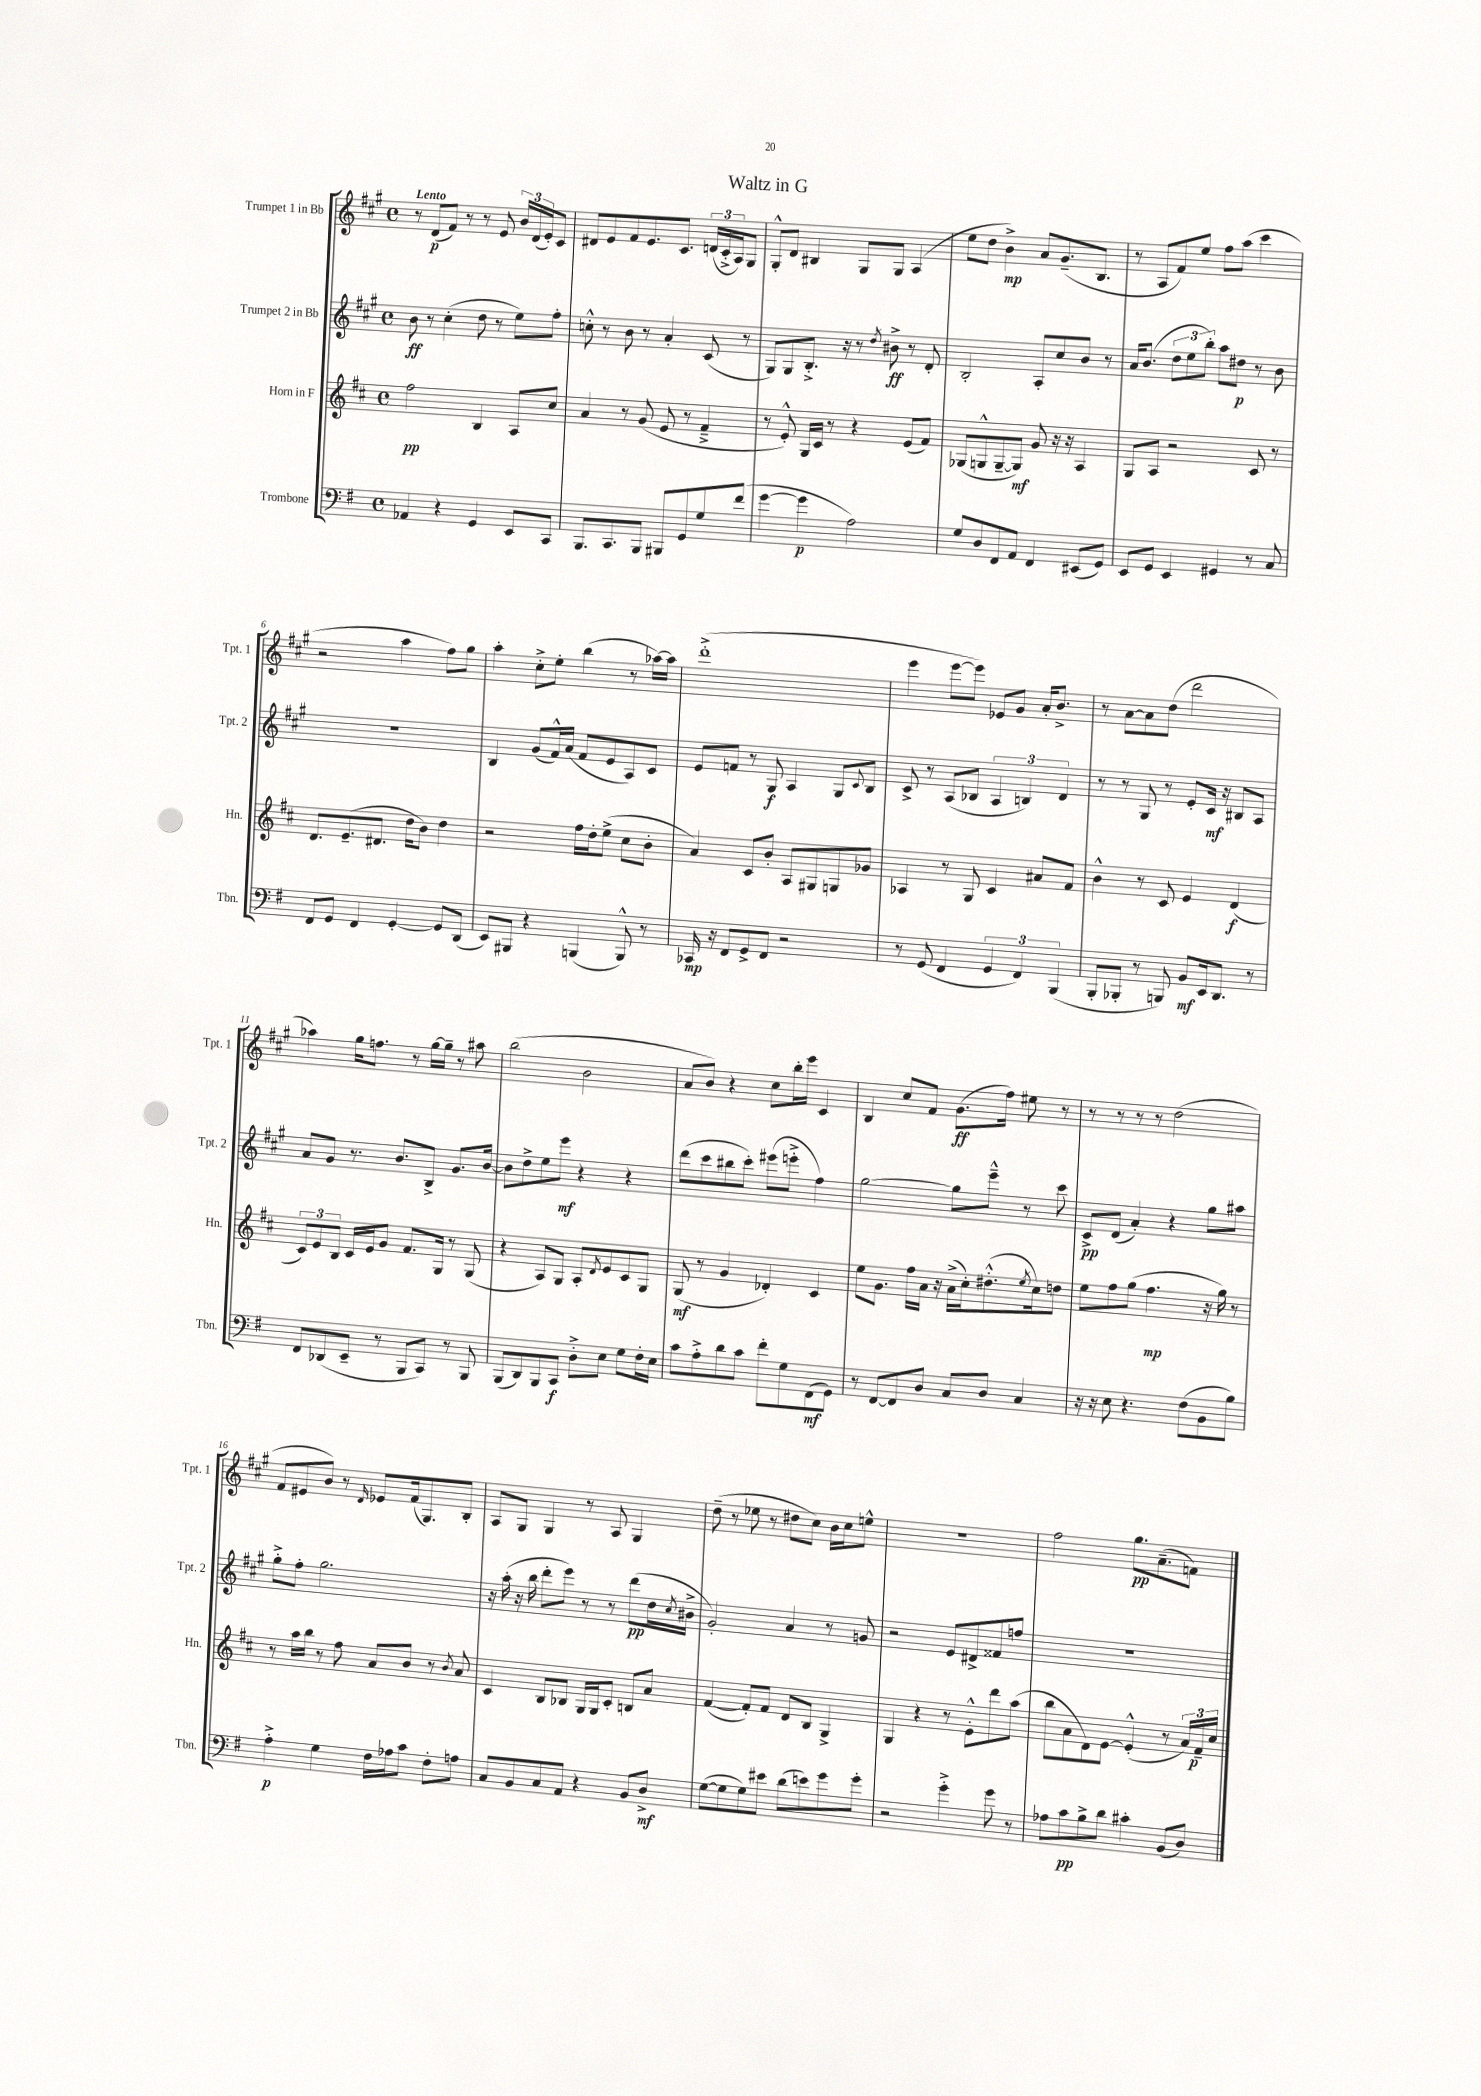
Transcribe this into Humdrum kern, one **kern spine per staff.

**kern	**kern	**kern	**kern
*staff4	*staff3	*staff2	*staff1
*clefF4	*clefG2	*clefG2	*clefG2
*k[f#]	*k[f#c#]	*k[f#c#g#]	*k[f#c#g#]
*M4/4	*M4/4	*M4/4	*M4/4
*met(c)	*met(c)	*met(c)	*met(c)
4AA-	2ff#	8b	8r
.	.	8r	(8d
4r	.	(4cc#'	8f#)
.	.	.	8r
4GG	4B	8dd	8r
.	.	8r	8e
8EE	8A	8ee)	24b
.	.	.	(24d
.	.	.	24e')
8CC	8cc#	8ff#'	8c#
=	=	=	=
8.BBB	4a	8cc'^^	8d#
.	.	8r	8e
8.CC	.	.	.
.	8r	8b	8f#
8BBB	(8g	8r	8.e
8BBB#	8e	4a'	.
.	.	.	8.c#
8GG	8r	.	.
8G	4f#~^	(8c#	(24d
.	.	.	24c#'^
.	.	.	24A)
(8f#	.	8r	8G#
=	=	=	=
[4g	8r	8G#)	8G#'^^
.	8e'^^)	8G#	8d
4g]	16G	8.B'^	4B#
.	16c#	.	.
.	8r	.	.
.	.	16r	.
2A)	4r	8r	8G#
.	.	8qdd	.
.	.	8b#^	8G#
.	(8e	8r	(4A
.	8f#)	8d'	.
=	=	=	=
8G	(8G-	2B'	8ee
8D	8G^^	.	8dd
8FF#	[8G~	.	4b^)
8AA	8G])	.	.
4FF#	8g	8A'	8a
.	16r	8cc#	(8.g#~
.	16r	.	.
(8EE#	4A	8b	.
.	.	.	8.B
8GG)	.	8r	.
=	=	=	=
8EE	8G	16a	8r
.	.	(8.b	.
8GG	8A	.	8A
4EE	2r	12dd	8f#)
.	.	12ee	.
.	.	.	8ee
.	.	12bb')	.
4GG#	.	8aa	8ff#
.	.	8dd#	(8aa
8r	8c#	8r	4ccc#
8C	8r	8b	.
=	=	=	=
8FF#	8.d	1r	2r
8GG	.	.	.
.	(8.e~	.	.
4FF#	.	.	.
.	8.d#	.	.
[4GG'	.	.	4aa
.	16dd	.	.
.	8b)	.	.
8GG]	4dd	.	8ff#)
(8DD	.	.	8gg#
=	=	=	=
8EE)	2r	4B	4aa'
8BBB#	.	.	.
4r	.	(8g#	8cc#'^
.	.	16f#^^)	8ee'
.	.	(16a	.
(4BBB	16ff#	8f#	(4bb
.	16dd'	.	.
.	(8ee^	8e	.
8BBB^^)	8cc#	8A)	8r
8r	8b'	8c#	[16aa-)
.	.	.	16aa-]
=	=	=	=
16CC-	4a)	8e	(1ddd'^
16r	.	.	.
8FF#	.	8f	.
8GG^	8c#	8r	.
8FF#	8b'	8G#	.
2r	8A	4A	.
.	8G#	.	.
.	8G	8G#	.
.	.	8qqc#	.
.	8g-	8B	.
=	=	=	=
8r	4A-	8c#^	4eee
(8GG	.	8r	.
4FF#	8r	(8A	[8eee
.	8G	8B-	8eee])
6GG	4c#	6A	8e-
.	.	.	8g#
6FF#)	.	6B)	.
.	8a#	.	16a'
.	.	.	8.b^
(6BBB	.	6d	.
.	8f#	.	.
=	=	=	=
8BBB'	4b^^	8r	8r
8BBB-'	.	8r	[8a
8r	8r	8G#	8a]
8BBB)	8c#	8r	(8dd
8BB	4e	8e'	2ddd
16EE	.	16c#	.
8.DD	.	16r	.
.	(4d	8B#	.
8r	.	8A	.
=	=	=	=
8FF#	12c#)	8a	4aa-)
.	12e	.	.
(8DD-	.	8g#	.
.	12B	.	.
8EE~	16c#	8.r	16gg#
.	16e	.	8.ff
8r	8g	.	.
.	.	8.b	.
8BBB	8.f#	.	8r
8CC)	.	8B^	[16gg#
.	16G	.	16gg#~]
8r	8r	8.g#	8r
8BBB	(8G	.	8aa#
.	.	[16b	.
=	=	=	=
(8BBB	4r	8b]	(2bb
8DD)	.	8dd^	.
8BBB	8A)	8ee	.
8CC	8G	8eee	.
8D'^	8A'	4r	2b
.	8qd	.	.
8E	8e	.	.
8G	8c#	4r	.
16F#'	8G	.	.
16E	.	.	.
=	=	=	=
8c	(8G	(8ddd	8a
8A'^	8r	8ccc#	8b)
8d	4g	8bb#	4r
8c	.	8ccc#')	.
8f#'	4d-')	(8eee#	8cc#
8G	.	8eee'^	16bb'
.	.	.	16eee
(8FF#	4c#	4ff#)	4c#
8GG)	.	.	.
=	=	=	=
8r	8ee	[2gg#	4B
[8FF#	8.g	.	.
8FF#]	.	.	8cc#
.	16ff#	.	.
8D	16a	.	8f#
.	16r	.	.
8C	(16a^	8gg#]	(8.g#
.	16cc#')	.	.
8D	(8.dd#'^^	8eee~^^	.
.	.	.	16ff#)
4C	.	8r	8ee#
.	8qee	.	.
.	16cc#)	.	.
.	8dd	8ccc#	8r
=	=	=	=
16r	8ee	8c#^	8r
16r	.	.	.
8E	8ff#	(8d	8r
4.r	(8gg	4a')	8r
.	4.ff#	.	8r
.	.	4r	(2dd
(8F#	.	.	.
8BB	16r	8gg#	.
.	16gg)	.	.
8B)	8r	8aa#	.
=	=	=	=
4A'^	8r	8gg#'^	8f#
.	16aa	8ff#'	8e#
.	16bb	.	.
4G	8r	2.gg#	8b)
.	8ff#	.	8r
.	.	.	16qqd
16F#	8a	.	8e-
16A-	.	.	.
8c	8b	.	(16f#
.	.	.	8.G#)
8F#'	8r	.	.
.	8qb	.	.
8A	8a	.	8B'
=	=	=	=
8C	4c#	16r	8A
.	.	(16aa'	.
8BB	.	16r	8G#
.	.	16bb	.
8C	8B	8ddd'	4G#
8AA	8B-	8eee)	.
4r	16G	8r	8r
.	16G	.	.
.	8c#'	8r	8A
8BB	8B	(8ddd	4G#
8D^	8a	16dd	.
.	.	8qcc#	.
.	.	16b#^	.
=	=	=	=
([8G	([4f#	2g#')	(8dd~
8G]	.	.	8r
8G)	8f#'])	.	8ee-
8e#	8f#	.	8r
(8d	8d	4a	8dd#
8e)	8B	.	8cc#)
8g	4G^	8r	16b
.	.	.	16cc#
8g'	.	8g	8ee^^
=	=	=	=
2r	4G	2r	1r
.	4r	.	.
4g'^	8r	8e	.
.	8e'^^	8d#^	.
8g	8ddd	8f##	.
8r	(8aa	8ff	.
=	=	=	=
8A-	8bb	1r	2ff#
8c	8a	.	.
8B^	8d)	.	.
8d	[8e	.	.
4c#'	(4e'^^]	.	8.gg#
.	.	.	(8.a~
(8BB	8r	.	.
8D)	24a)	.	8f)
.	24f#~	.	.
.	24cc#	.	.
==	==	==	==
*-	*-	*-	*-
